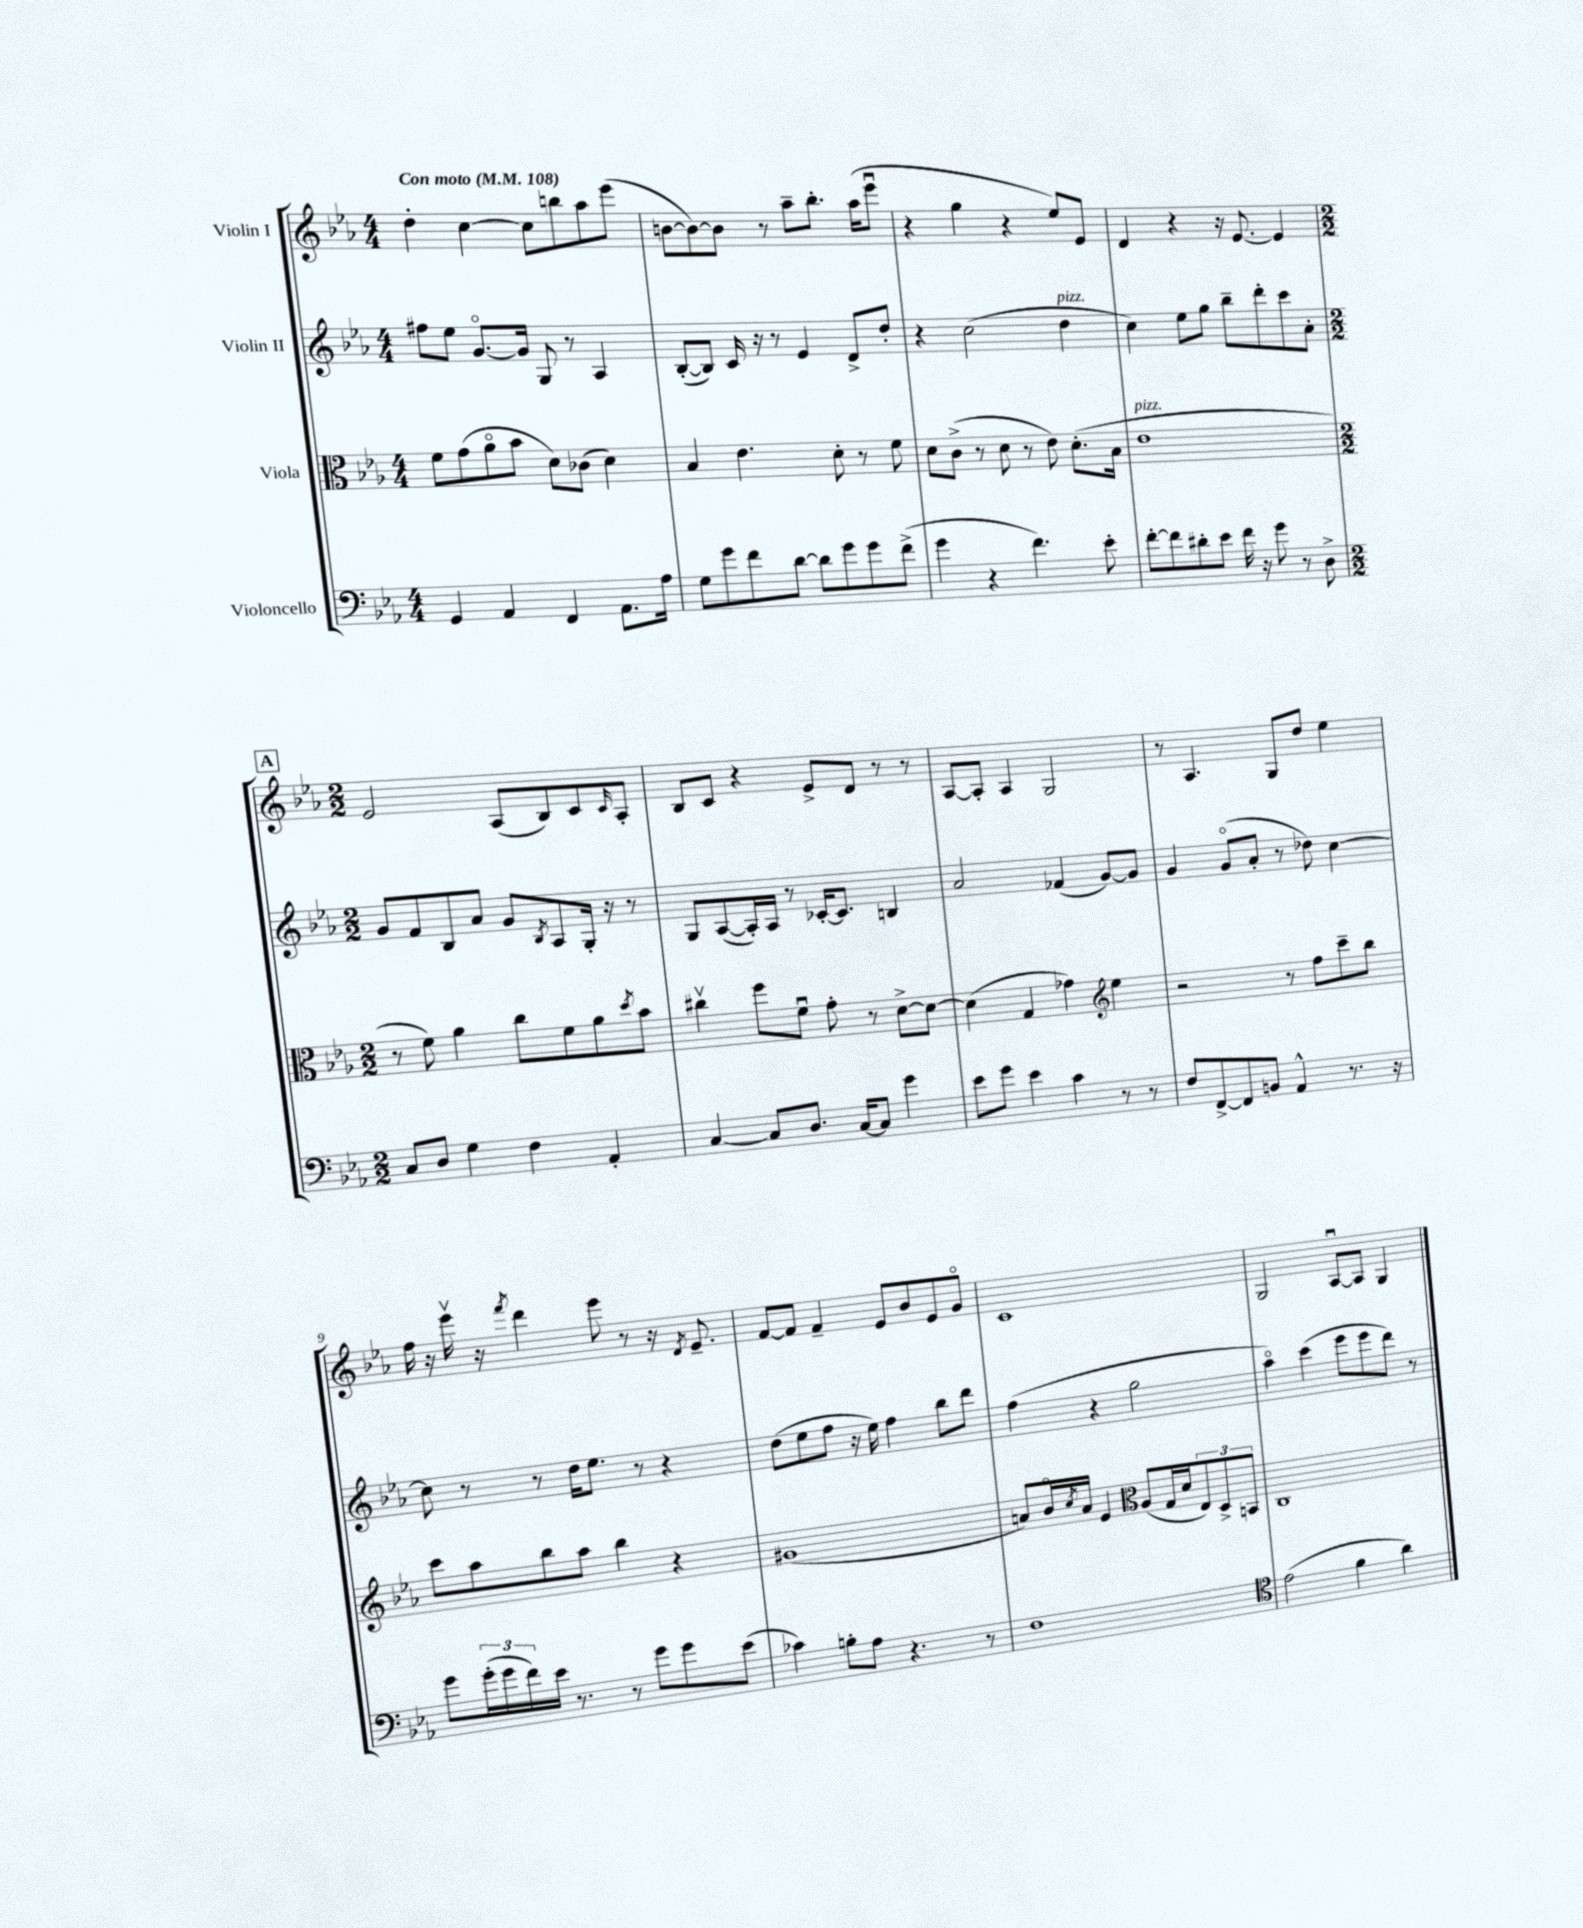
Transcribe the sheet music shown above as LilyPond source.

<<
\new StaffGroup <<
\new Staff = "s0" \with { instrumentName = "Violin I" } {
    \clef treble \key ees \major \numericTimeSignature \time 4/4 \tempo "Con moto" 4 = 108
    d''4-. c''4~ c''8 b''8 aes''8 ees'''8( |
    b'8~ b'8~) b'8 r8 aes''8-- bes''8.-. aes''16( ees'''8\downbow |
    r4 g''4 r4 ees''8) ees'8 |
    d'4 r4 r16 ees'8.~ ees'4 |
    \mark \markup { \box "A" } \numericTimeSignature \time 2/2 ees'2 aes8( bes8) c'8 \grace { c'16 } aes8-. |
    bes8 c'8 r4 ees'8-> d'8 r8 r8 |
    aes8~ aes8-. aes4 g2 |
    r8 aes4. g8 d''8 ees''4 |
    f''16 r16 ees'''16\upbow r16 \acciaccatura { f'''8 } d'''4 ees'''8 r8 r16 \acciaccatura { d'8 } ees'8.-- |
    f'8~ f'8 f'4-- ees'8 bes'8 ees'8 g'8\flageolet |
    c'1 |
    g2 aes8~\downbow aes8 g4 \bar "|." |
}
\new Staff = "s1" \with { instrumentName = "Violin II" } {
    \clef treble \key ees \major \numericTimeSignature \time 4/4
    fis''8 ees''8 g'8.~\flageolet g'16 g8 r8 aes4 |
    bes8~-.( bes8) c'16 r16 r8 ees'4 d'8-> d''8-. |
    r4 c''2( d''4^\markup { \italic "pizz." } |
    c''4) ees''8 g''8 bes''8-- d'''8-. c'''8 aes'8-. |
    \mark \markup { \box "A" } \numericTimeSignature \time 2/2 g'8 f'8 bes8 aes'8 g'8 \acciaccatura { bes8 } aes8 g16-. r16 r8 |
    g8 aes8~( aes16-.) aes16 r8 ces'16~-. ces'8. b4 |
    aes'2 fes'4( g'8~) g'8 |
    g'4 g'8\flageolet( aes'8-. r8 des''8) c''4~ |
    c''8 r8 r8 d''16 ees''8. r8 r4 |
    d''8( ees''8 f''8 r16 ees''16) f''4 bes''8 d'''8 |
    f''4( r4 g''2 |
    aes''4\flageolet) c'''4( ees'''8 ees'''8 d'''8) r8 \bar "|." |
}
\new Staff = "s2" \with { instrumentName = "Viola" } {
    \clef alto \key ees \major \numericTimeSignature \time 4/4
    f'8 g'8( aes'8\flageolet bes'8 d'8) ces'8( d'4) |
    bes4 ees'4. d'8-. r8 f'8 |
    d'8 c'8->( r8 d'8 r8 ees'8) d'8.-.( bes16 |
    ees'1^\markup { \italic "pizz." } |
    \mark \markup { \box "A" } \numericTimeSignature \time 2/2 r8 f'8) aes'4 c''8 f'8 aes'8 \acciaccatura { d''8 } bes'8 |
    cis''4\upbow f''8 f'8\downbow g'8-. r8 d'8~-> d'8~ |
    d'4( g4 ges'4) \clef treble ees''4 |
    r2 r8 f''8 c'''8-- bes''8 |
    c'''8 aes''8 bes''8 aes''8 bes''4 r4 |
    gis'1( |
    a'8) bes'16\flageolet \acciaccatura { c''8 } a'16 ees'4 \clef alto aes8( g16 d'16 \tuplet 3/2 { ees8) d8-> b,8 } |
    c1 \bar "|." |
}
\new Staff = "s3" \with { instrumentName = "Violoncello" } {
    \clef bass \key ees \major \numericTimeSignature \time 4/4
    g,4 aes,4 f,4 aes,8. aes16 |
    g8 g'8 f'8 d'8~ d'8 g'8 g'8 f'8->( |
    g'4 r4 f'4.) ees'8-. |
    f'8~-. f'8 dis'8-. ees'8 f'16 r16 g'8 r8 d8-> |
    \mark \markup { \box "A" } \numericTimeSignature \time 2/2 c8 d8 g4 f4 aes,4-. |
    c4~ c8 d8. c16~ c8 g'4 |
    ees'8 g'8 ees'4 c'4 r8 r8 |
    f8 f,8~-> f,8 b,8 aes,4-^ r8. r16 |
    g'8 \tuplet 3/2 { g'16-.( g'16 f'16) } ees'16 r8. r8 g'8 g'8 ees'8( |
    ces'4) b8-. aes8 r4. r8 |
    f1 |
    \clef tenor ees'2( f'4 aes'4) \bar "|." |
}
>>
>>
